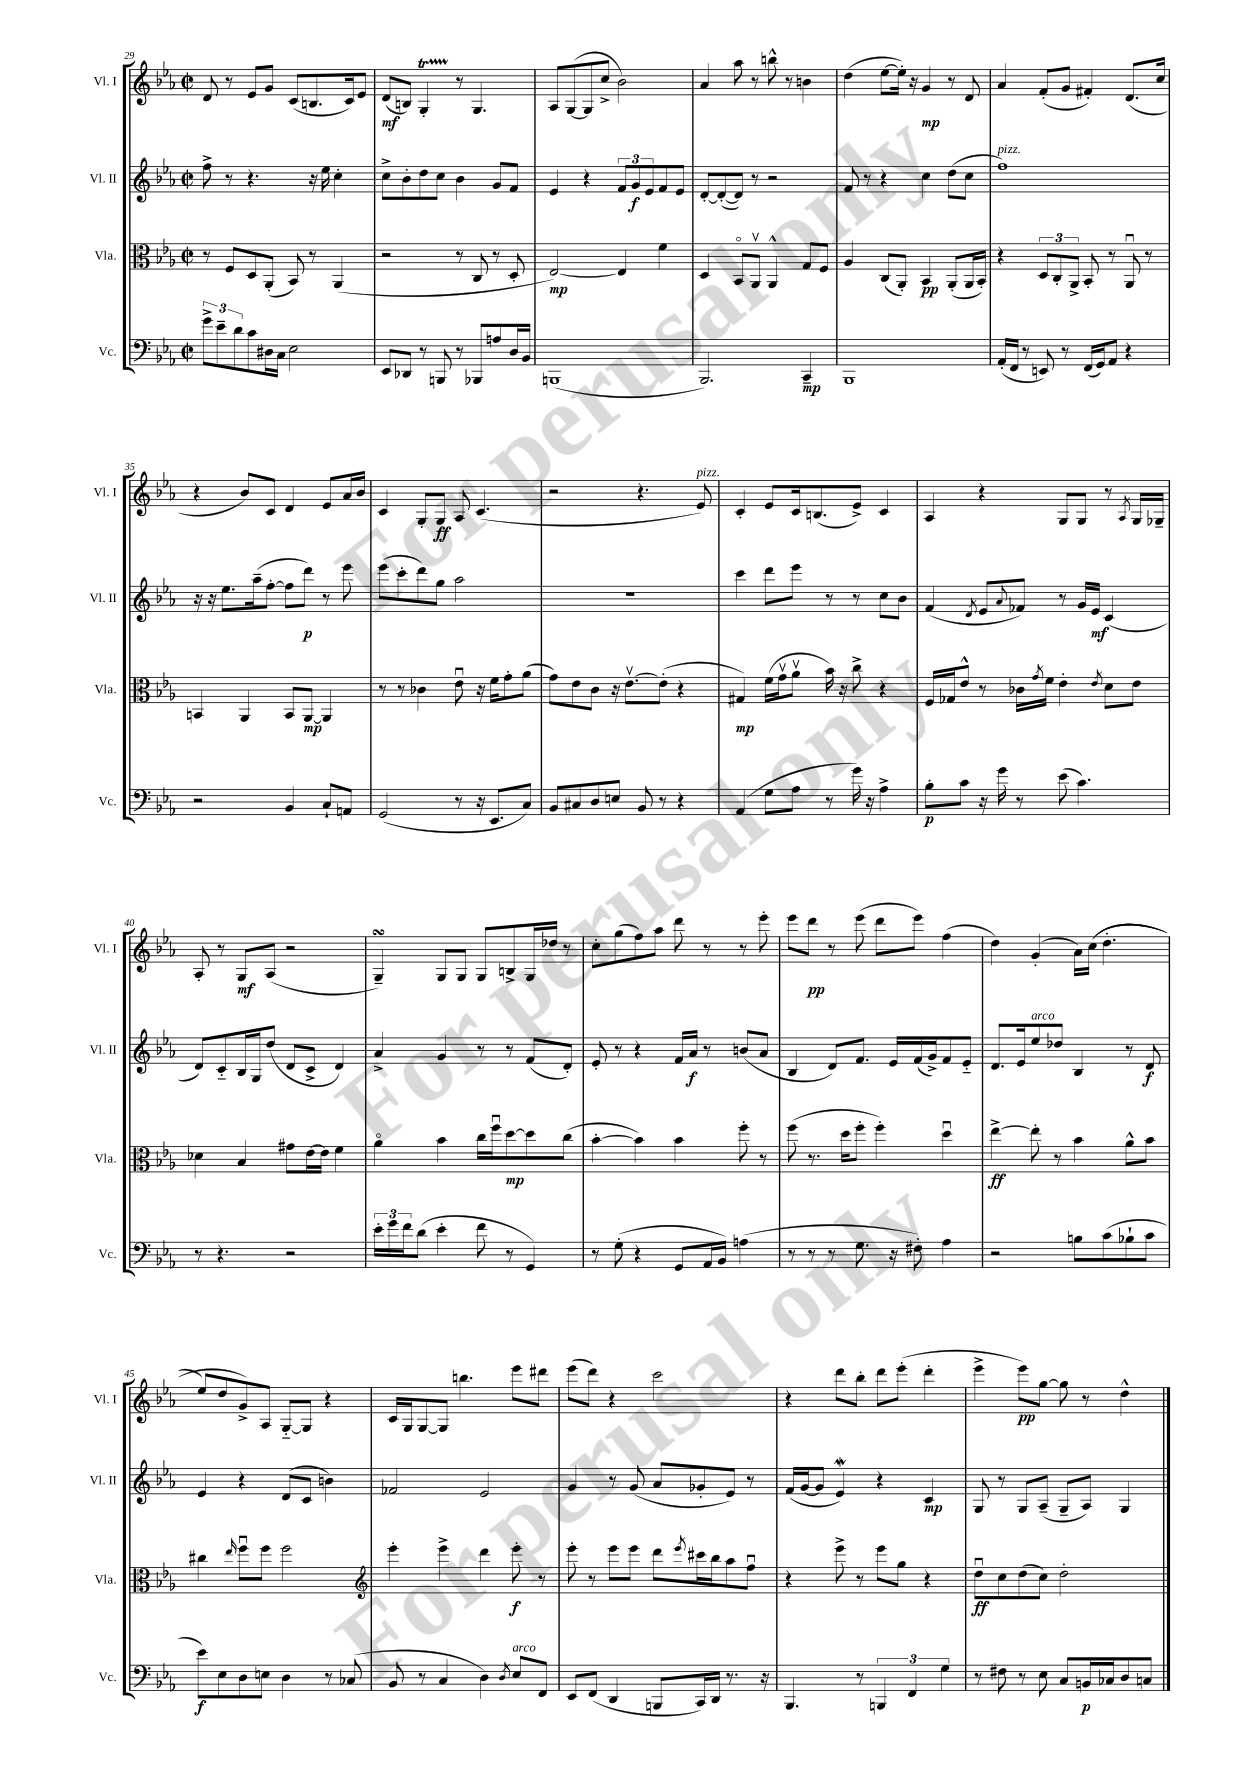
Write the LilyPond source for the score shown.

<<
\new StaffGroup <<
\new Staff = "s0" \with { instrumentName = "Vl. I" shortInstrumentName = "Vl. I" } {
    \clef treble \key ees \major \defaultTimeSignature \time 2/2
    d'8 r8 ees'8 g'8 c'8( b8. c'16) ees'8 |
    d'8\mf( b8) g4-.\startTrillSpan r8\stopTrillSpan g4. |
    aes8 g8~( g8 c''8-> bes'2) |
    aes'4 aes''8 r8 b''8-^ r8 b'4 |
    d''4( ees''8~ ees''16-.) r16 g'4\mp r8 d'8 |
    aes'4 f'8-.( g'8 fis'4-.) d'8.( c''16 |
    r4 bes'8) c'8 d'4 ees'8 aes'16 bes'16 |
    c'4 g8-. g8\ff aes8 c'4.( |
    r2 r4. ees'8^\markup { \italic "pizz." }) |
    c'4-. ees'8 c'16 b8.( ees'8->) c'4 |
    aes4 r4 g8 g8 r8 \acciaccatura { aes8 } g16 ges16-- |
    aes8-. r8 g8\mf aes8( r2 |
    g4--\turn) g8 g8 g8 b8-> g16 des''16 r8 |
    c''8-. g''8( f''8) aes''8 d'''8 r8 r8 ees'''8-. |
    ees'''8 d'''8\pp r8 ees'''8( d'''8 ees'''8) f''4( |
    d''4) g'4-.( aes'16) c''16(\( d''4.-. |
    ees''8) d''8 g'8->\) aes8 g8~-_ g8 r4 |
    c'16 g16 g8~ g8 b''4. ees'''8 dis'''8 |
    ees'''8( d'''8) r4 c'''2 |
    r4 d'''8 bes''8-. d'''8 ees'''8-.( d'''4-. |
    ees'''4-> ees'''8\pp) g''8~ g''8 r8 d''4-^ \bar "|." |
}
\new Staff = "s1" \with { instrumentName = "Vl. II" shortInstrumentName = "Vl. II" } {
    \clef treble \key ees \major \defaultTimeSignature \time 2/2
    f''8-> r8 r4. r16 ees''16 c''4-. |
    c''8-> bes'8-. d''8 c''8 bes'4 g'8 f'8 |
    ees'4 r4 \tuplet 3/2 { f'8 g'8\f ees'8 } f'8 ees'8 |
    d'8~-. d'8~-.( d'8) r8 r2 |
    f'8 r8 r4 c''4 d''8( c''8 |
    f''1^\markup { \italic "pizz." }) |
    r16 r16 ees''8. aes''16--( f''8~-. f''8 d'''8\p) r8 ees'''8 |
    ees'''8( c'''8-. d'''8) g''8 aes''2 |
    r1 |
    c'''4 d'''8 ees'''8 r8 r8 c''8 bes'8 |
    f'4( \acciaccatura { d'8 } ees'8 \appoggiatura { aes'8 } fes'8) r8 g'16 ees'16\mf c'4( |
    d'8) c'8-_ bes16 g16 d''8( d'8 c'8-> d'4) |
    aes'4-> g'4 r8 r8 f'8( d'8-.) |
    ees'8-. r8 r4 f'16 aes'16\f r8 b'8( aes'8 |
    bes4 d'8) f'8. ees'16 f'16( g'16->) f'8 ees'8-_ |
    d'8. ees'16 ees''8^\markup { \italic "arco" } des''8 bes4 r8 d'8\f |
    ees'4 r4 d'8( c'8 b'4) |
    fes'2 ees'2 |
    g'4 r8 g'8( aes'8 ges'8-. ees'8) r8 |
    f'16( g'16~ g'8 ees'4\mordent) r4 c'4\mp |
    g8 r8 g8 aes8--( g8-- aes8) g4 \bar "|." |
}
\new Staff = "s2" \with { instrumentName = "Vla." shortInstrumentName = "Vla." } {
    \clef alto \key ees \major \defaultTimeSignature \time 2/2
    r8 f8 d8 aes,8-.( bes,8) r8 aes,4( |
    r2 r8 c8 r8 d8-. |
    ees2~\mp) ees4 f'4 |
    d4 bes,8\flageolet aes,8\upbow aes,4-^ g8 f8 |
    aes4 c8( aes,8-.) bes,4\pp aes,8-.( aes,16 bes,16-.) |
    r4 \tuplet 3/2 { d8 c8-. aes,8-> } bes,8-. r8 aes,8\downbow r8 |
    b,4 aes,4 b,8 aes,8~\mp aes,4 |
    r8 r8 ces'4 ees'8\downbow r16 f'16 g'8-. aes'8( |
    g'8) ees'8 c'8 r16 ees'8.~\upbow ees'8-.( r4 |
    gis4\mp) f'16( g'16\upbow aes'8\upbow bes'16) r16 c''8-> r4 |
    f16 ges16 ees'8-^ r8 ces'16 \acciaccatura { g'8 } f'16 ees'4-. \acciaccatura { ees'8 } d'8 ees'8 |
    des'4 bes4 gis'8 ees'16~ ees'16 f'4 |
    aes'4\flageolet bes'4 c''16 f''16\downbow d''8~\mp d''8 c''8( |
    bes'4~-. bes'4) bes'4 f''8-. r8 |
    f''8( r8. d''16 f''8-. f''4-.) d''4\downbow |
    ees''4~->\ff ees''8-. r8 bes'4 aes'8-^ bes'8 |
    cis''4 \grace { ees''16 } f''8\downbow f''8 f''2 |
    \clef treble ees'''4-. ees'''4-> d'''4 ees'''8-.\f r8 |
    ees'''8-. r8 ees'''8 ees'''8 d'''8 \acciaccatura { ees'''8 } cis'''16 bes''16 aes''8 f''8\downbow |
    r4 ees'''8-> r8 ees'''8 g''8 r4 |
    d''8\downbow\ff c''8 d''8( c''8) d''2-. \bar "|." |
}
\new Staff = "s3" \with { instrumentName = "Vc." shortInstrumentName = "Vc." } {
    \clef bass \key ees \major \defaultTimeSignature \time 2/2
    \tuplet 3/2 { g'8-> ees'8-- d'8 } c'8 dis16 c16 ees2 |
    ees,8 des,8 r8 b,,8 r8 bes,,8 a8 d16 bes,16 |
    b,,1( |
    bes,,2.) c,4--\mp |
    bes,,1 |
    aes,16-.( f,16 r8 e,8) r8 f,16( g,16) aes,8 r4 |
    r2 bes,4 c8-! a,8 |
    g,2( r8 r16 ees,8. c8) |
    bes,8 cis8 d8 e8 bes,8 r8 r4 |
    aes,4( g8 aes8 r8 g'16) r16 aes4-> |
    bes8-.\p c'8 r16 g'16 r8 ees'8( c'4.) |
    r8 r4. r2 |
    \tuplet 3/2 { ees'16-. g'16 f'16 } d'8( ees'4-. f'8 r8 g,4) |
    r8 g8-.( r4 g,8 aes,16 bes,16) a4( |
    r8 r8 r8 g8. r16 fis8-.) aes4 |
    r2 b8 c'8( bes8-! c'8 |
    ees'8\f) ees8 d8 e8 d4 r8 ces8( |
    bes,8 r8 c4 d4) \acciaccatura { d8 } ees8^\markup { \italic "arco" } f,8 |
    ees,8 f,8( d,4 b,,8 c,16) d,16 r8. r16 |
    bes,,4. r8 \tuplet 3/2 { b,,4 f,4 g4 } |
    r8 fis8 r8 ees8 c8 b,16\p ces16 d8 c8 \bar "|." |
}
>>
>>
\layout { \context { \Score currentBarNumber = #29 } }
